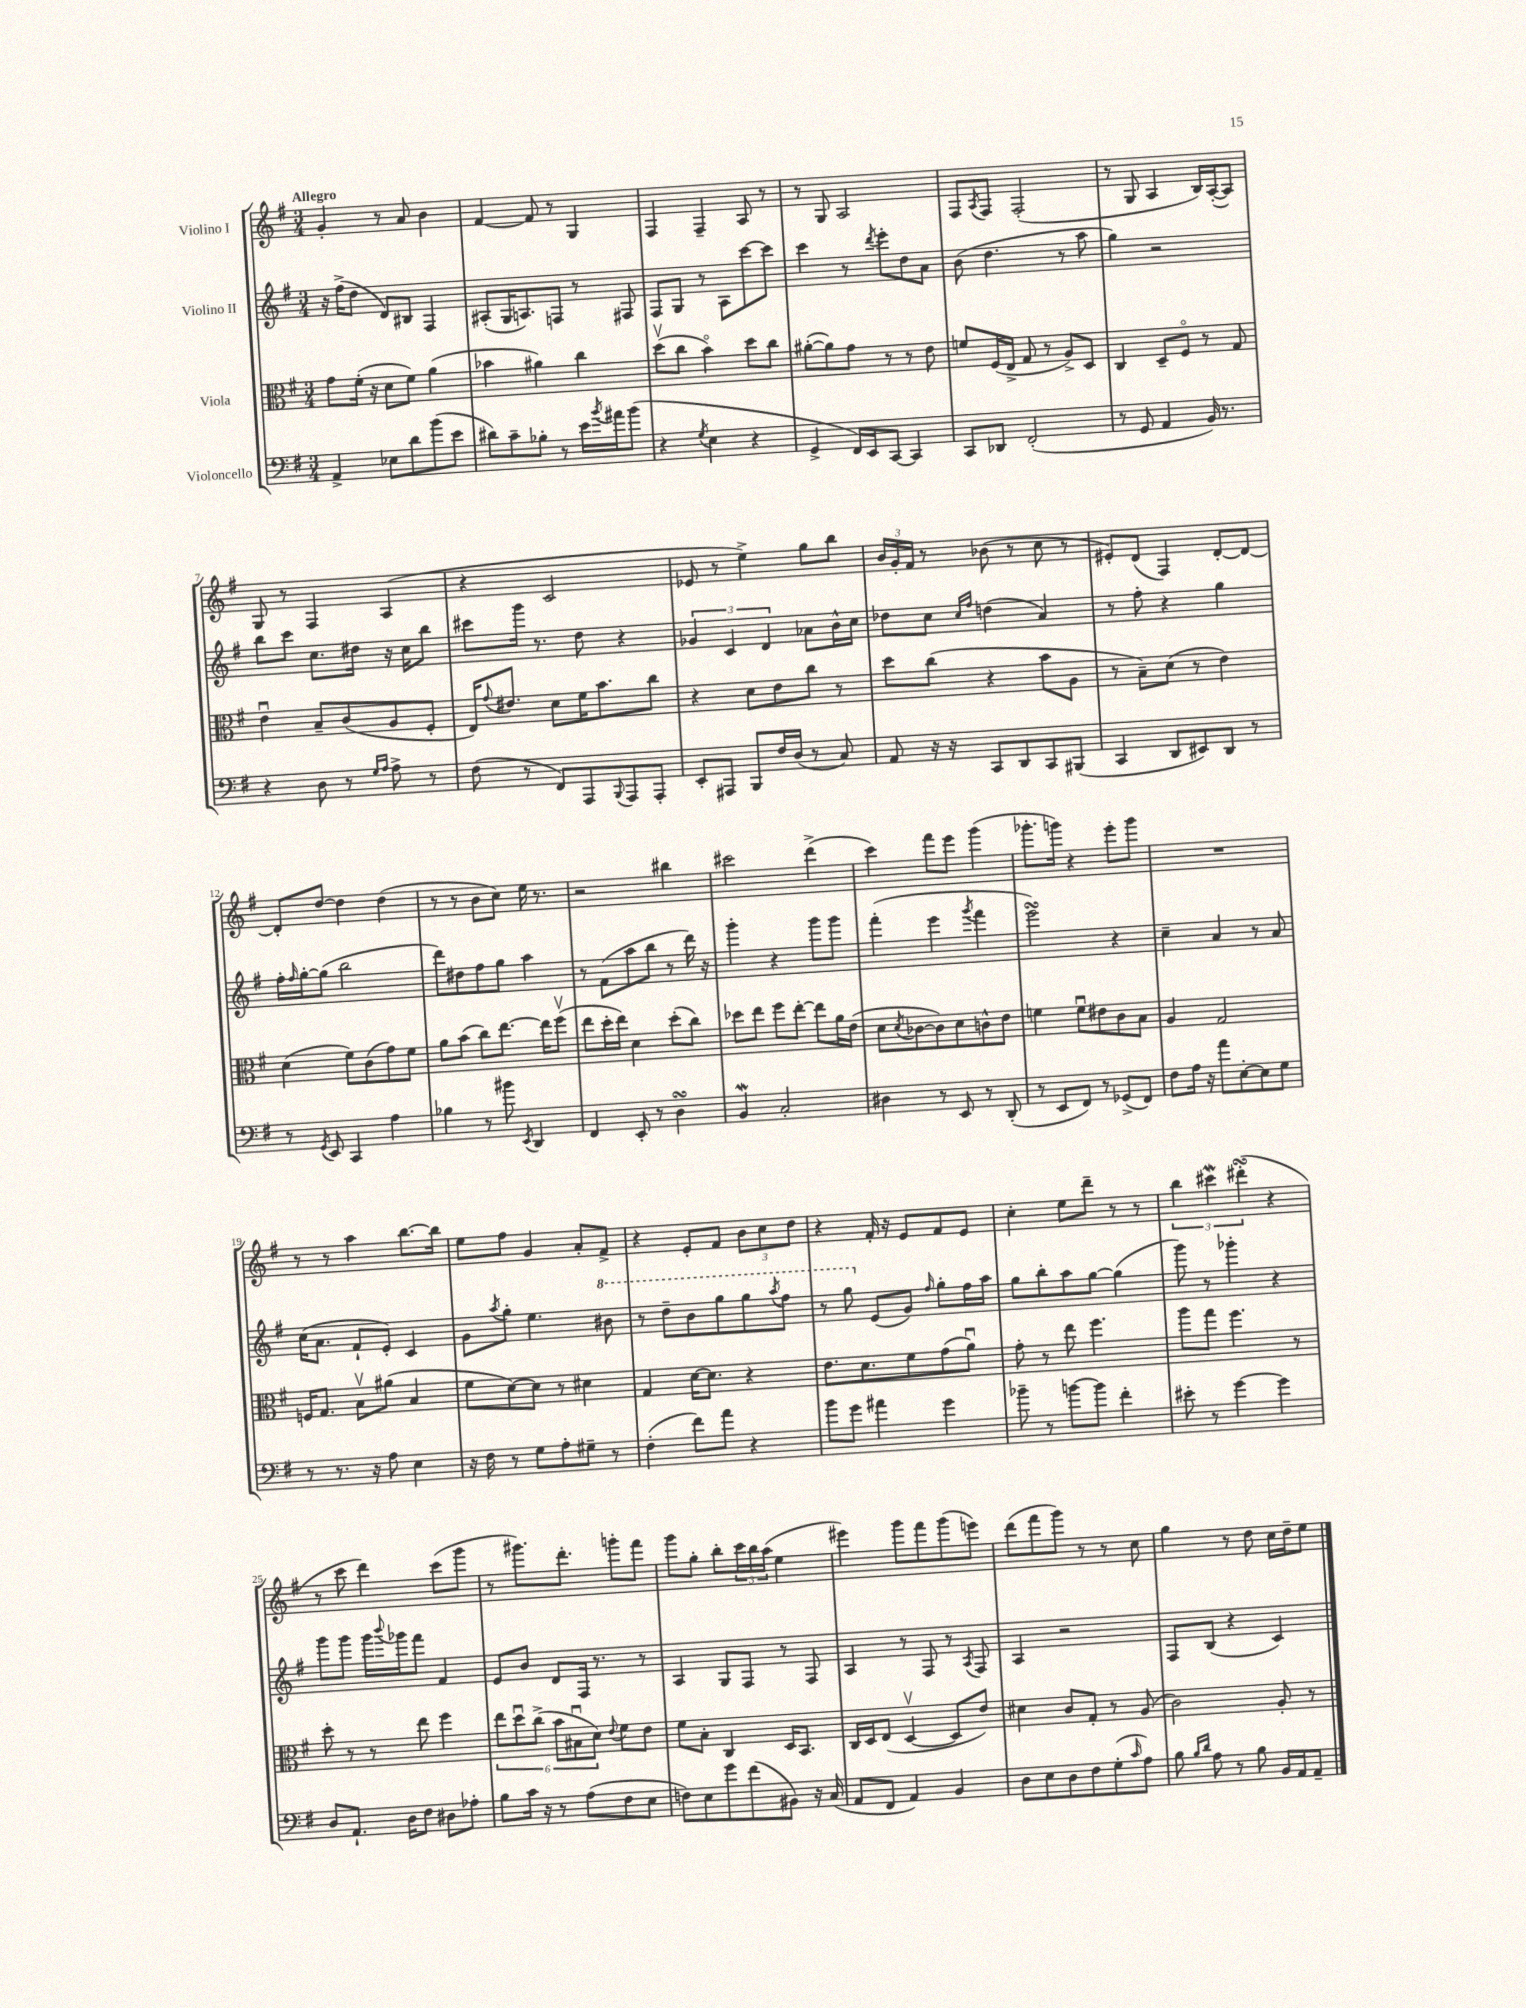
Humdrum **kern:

**kern	**kern	**kern	**kern
*staff4	*staff3	*staff2	*staff1
*clefF4	*clefC3	*clefG2	*clefG2
*k[f#]	*k[f#]	*k[f#]	*k[f#]
*M3/4	*M3/4	*M3/4	*M3/4
4AA^	8g	16r	4g'
.	.	(16ff#^	.
.	(16f#'	8dd	.
.	16r	.	.
8E-	8d	8d)	8r
8d	8f#)	8B#	8a
(8b	(4a	4F#	4b
8e	.	.	.
=	=	=	=
8d#)	4b-	(8A#'	[4f#
8c~	.	16G	.
.	.	8.A)	.
8B-'	4a#)	.	8f#]
8r	.	8F	8r
16e	4cc	8r	4G
8qb	.	.	.
16a#	.	.	.
(8b	.	8F#	.
=	=	=	=
4r	(8ddv	8F#	4F#
.	8cc	8G	.
8qG	.	.	.
4E	4bo)	8r	4F#~
.	.	8A	.
4r	8dd	[8ccc	8A
.	8cc	8ccc]	8r
=	=	=	=
4GG^	([8a#'	4ccc	8r
.	8a#])	.	8G
16FF#)	8g	8r	2A
16EE	.	.	.
.	.	8qddd	.
[8CC	8r	8eee'	.
4CC]	8r	8dd	.
.	8e	8a	.
=	=	=	=
8CC	8f	(8b	8F#
.	.	.	8qA
8DD-	(16F#	4.dd	8F#
.	16E^	.	.
(2FF#'	8G	.	(2F#'
.	8r	.	.
.	8A^)	8r	.
.	8D	8aa	.
=	=	=	=
8r	4C	4gg)	8r
8GG	.	.	8G
4AA	8D~	2r	4A
.	8F#o	.	.
16BB)	8r	.	16B)
8.r	.	.	([16A'
.	8G	.	8A])
=	=	=	=
4r	4eu	8bb	8G
.	.	8ccc	8r
8D	8B~	8.cc	4F#
8r	(8c	.	.
.	.	16dd#	.
16qqG	.	.	.
16qqA	.	.	.
8A^	8A	16r	(4A
.	.	16cc	.
8r	8F#'	8bb	.
=	=	=	=
(8F#	16E)	8ccc#	4r
.	8qqg	.	.
.	8.e#	.	.
8r	.	16ggg	.
.	.	8.r	.
8FF#)	8d	.	2c
8AAA	16f#	8dd	.
.	8.b	.	.
8qqBBB	.	.	.
8AAA	.	4r	.
8AAA'	8cc	.	.
=	=	=	=
8EE'	4r	6g-	8e-
8AAA#	.	.	8r
.	.	6c	.
8BBB	8d	.	4ee^)
.	.	6d	.
16F#	8e	.	.
(16D	.	.	.
8r	8cc	8a-	8gg
8C)	8r	16b^^	8bb
.	.	16cc	.
=	=	=	=
8AA	8dd	8dd-	24b
.	.	.	24g'
.	.	.	24f#
16r	(8cc	8cc	8r
16r	.	.	.
.	.	16qqcc	.
.	.	16qqff#	.
8CC	4r	(4dd	(8b-
8DD	.	.	8r
8CC	8b	4a)	8cc
(8BBB#	8A	.	8r
=	=	=	=
4CC	8r	8r	8e#')
.	8B~)	8ff#'	(8d
8DD	(8d	4r	4F#)
8EE#)	8r	.	.
8DD	4e)	4gg	[8d'
8r	.	.	8d_
=	=	=	=
8r	(4d	16ff#'	8d']
.	.	16qqff#	.
.	.	[16gg'	.
8qGG	.	.	.
8EE	.	(8gg]	[8dd
4CC	8f#)	2bb	4dd]
.	(8c	.	.
4A	8g)	.	(4dd
.	8f#	.	.
=	=	=	=
4B-	8a	8ddd)	8r
.	(8b	8dd#	8r
8r	8cc)	8ff#	8b
8b#	[8.ee	8gg	8cc)
8qEE	.	.	.
4DD	.	4aa	16ee
.	16ee]	.	8.r
.	(8ff#v	.	.
=	=	=	=
4FF#	8ee	8r	2r
.	16dd'	(8f#	.
.	16ee)	.	.
8EE'	4d	8aa	.
8r	.	8bb	.
4D	(8dd'	8r	4bb#
.	8cc)	16ddd)	.
.	.	16r	.
=	=	=	=
4BB	8dd-	4ggg'	2ccc#
.	8ee	.	.
2C'	8ff#	4r	.
.	[8ee'	.	.
.	8ee]	8ggg	(4ddd^
.	16a	8ggg	.
.	(16e	.	.
=	=	=	=
4D#	8d	(4fff#'	4ccc)
.	8qd	.	.
.	[8c-	.	.
8r	8c-])	4eee	8fff#
8EE	8d	.	8eee
.	.	8qggg	.
8r	8c^^	4fff#	(4ggg
(8DD'	8e	.	.
=	=	=	=
8r	4f	2eee)	8.ggg-'
8EE	.	.	.
.	.	.	16ggg)
8FF#)	8fu	.	4r
8r	8e#	.	.
(8GG-^	8c	4r	8eee'
8FF#)	8B	.	8ggg
=	=	=	=
8F#	4A	4cc~	2.r
16A	.	.	.
16r	.	.	.
8a	2G	4a	.
[8E'	.	.	.
8E]	.	8r	.
8G	.	8a	.
=	=	=	=
8r	16F	(16cc	8r
.	8.G	8.a	.
8.r	.	.	8r
.	8Bv	8f#`	4aa
16r	.	.	.
8A	(8a#	8e')	.
4E	4B	4c	[8.bb
.	.	.	16bb]
=	=	=	=
16r	8f#	8g	8ee
16F#	.	.	.
.	.	8qaa	.
8r	[8d)	8gg'	8ff#
8G	8d]	4.ee	4g
8A'	8r	.	.
8G#~	4d#	.	8a'
8r	.	8bb#	8f#^
=	=	=	=
(4F#'	4G	8r	4r
.	.	8ddd~	.
8f#)	[16d	8bb	8e'
.	8.d]	.	.
8a	.	8ggg	8f#
4r	4r	8ggg	12b
.	.	.	12cc
.	.	8qaaa	.
.	.	8fff#	.
.	.	.	12dd
=	=	=	=
8b	8.e	8r	4r
8g	.	8ggg	.
.	8.d	.	.
4a#	.	(8e	16f#'
.	.	.	16r
.	8f#	8g)	8e
.	.	16qqff#	.
4g	(8g	8gg'	8f#
.	8au)	16ff#	8e
.	.	16aa	.
=	=	=	=
8b-~	8g'	8gg	4cc'
8r	8r	8bb'	.
[8b	8ee	8aa	8ee
8b]	4.ff#	[8gg	8ddd~
4f#'	.	(4gg]	8r
.	.	.	8r
=	=	=	=
8e#'	8aa	8ggg)	6bb
8r	8gg	8r	.
.	.	.	6ccc#
[4g	4.ff#	4ggg-'	.
.	.	.	(6ddd#'
4g]	.	4r	4r
.	8r	.	.
=	=	=	=
8D	8dd'	8ggg	8r
8.AA`	8r	8ggg	8ccc
.	8r	16ggg	4ddd)
.	.	8qqbbb	.
16D	.	16ggg-	.
8F#	8ee	8fff#	.
8D#	4ff#	4f#	(8ccc
8A-'	.	.	8ggg
=	=	=	=
8B	12ee	8e	8r
.	12ddu	.	.
16c	.	8b	8.ggg#)
.	(12cc^	.	.
16r	.	.	.
8r	12b	8d	.
.	.	.	8.ddd'
.	12B#u	.	.
(8A	.	16F#	.
.	12d)	.	.
.	.	8.r	.
.	8qqe	.	.
8F#	8f#	.	8ggg'
8E	8e	8r	8fff#
=	=	=	=
8F)	8f#	4A	8ggg
8E	8B'	.	8gg'
8g	4C	8G	8bb'
(8f#	.	8F#	24ccc
.	.	.	24bb
.	.	.	(24aa
8BB#)	16D	8r	4ee
.	8.BB	.	.
16r	.	8F#	.
(16C	.	.	.
=	=	=	=
8AA	16C	4A	4eee#)
.	16D	.	.
8FF#	(8E	.	.
4AA)	[4Dv	8r	8ggg
.	.	8F#	8fff#
4BB	8D]	8r	(8ggg
.	.	8qA	.
.	8e)	8F#	8eee)
=	=	=	=
8D	4d#	4A	(8ddd
8E	.	.	8fff#
8D	8c	2r	8ggg)
8F#	8G'	.	8r
(8G'	8r	.	8r
16qqc	.	.	.
8A)	(8A	.	8cc
=	=	=	=
8B	2c)	8F#	4gg
16qqB	.	.	.
16qqd	.	.	.
8A	.	(8B	.
8r	.	4r	8r
8B	.	.	8dd
16BB	8A'	4c)	16cc
16AA	.	.	16dd~
8AA~	8r	.	8ee
==	==	==	==
*-	*-	*-	*-
